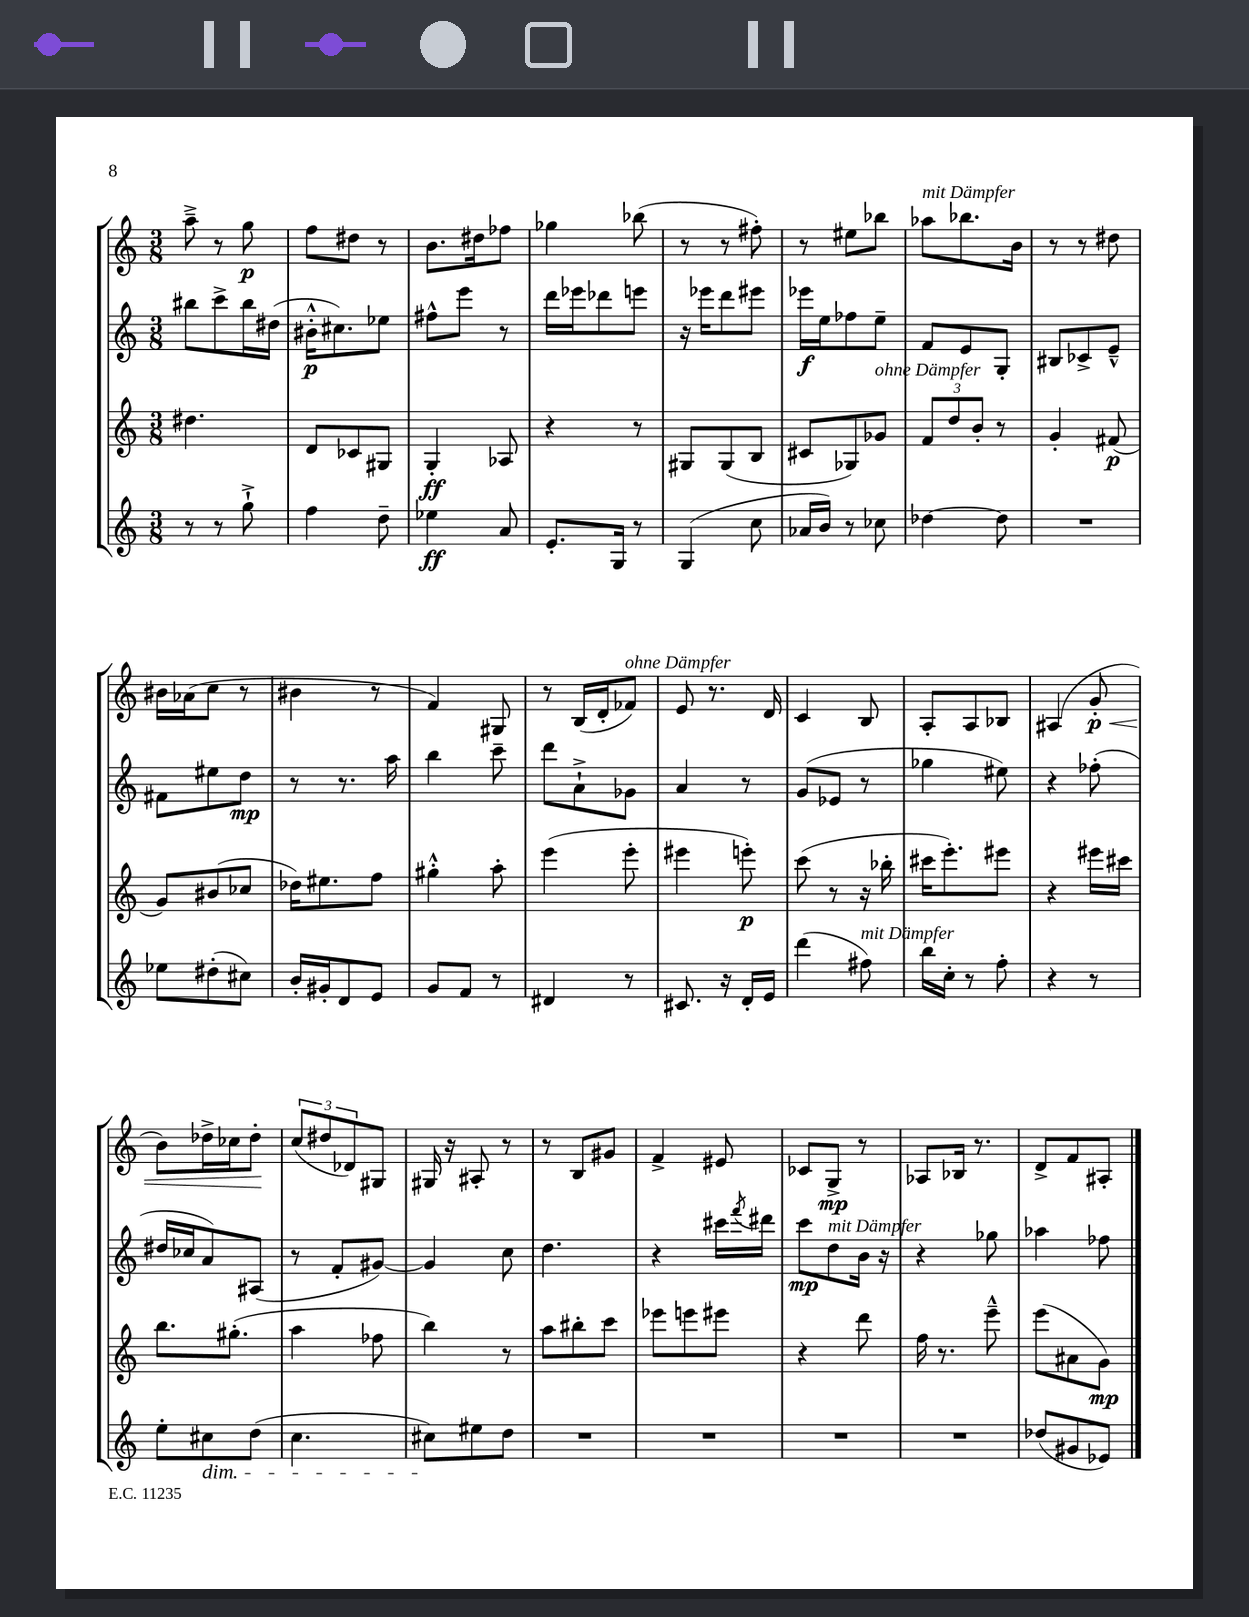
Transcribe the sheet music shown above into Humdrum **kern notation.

**kern	**kern	**kern	**kern
*staff4	*staff3	*staff2	*staff1
*clefG2	*clefG2	*clefG2	*clefG2
*k[]	*k[]	*k[]	*k[]
*M3/8	*M3/8	*M3/8	*M3/8
8r	4.dd#	8bb#	8aa~^
8r	.	8ccc^	8r
8gg`^	.	16bb#	8gg
.	.	(16dd#	.
=	=	=	=
4ff	8d	16b#'^^	8ff
.	.	8.cc#)	.
.	8c-	.	8dd#
8dd~	8G#	8ee-	8r
=	=	=	=
4ee-	4G'	8ff#^^	8.b
.	.	8eee	.
.	.	.	16dd#
8a	8A-	8r	8ff-
=	=	=	=
8.e'	4r	16ddd	4gg-
.	.	16eee-	.
.	.	8ddd-	.
16G	.	.	.
8r	8r	8eee	(8bb-
=	=	=	=
(4G	8G#	16r	8r
.	.	16eee-	.
.	(8G#	8ddd	8r
8cc	8B	8eee#	8ff#')
=	=	=	=
16a-	8c#	16eee-	8r
16b)	.	16ee	.
8r	8G-)	8ff-	8ee#
8cc-	8g-	8ee~	8bb-
=	=	=	=
[4dd-	12f	8f	8aa-
.	12dd	.	.
.	.	8e	8.bb-
.	12b'	.	.
8dd-]	8r	8G'	.
.	.	.	16b
=	=	=	=
4.r	4g'	8B#	8r
.	.	8c-^	8r
.	(8f#	8e~^^	8dd#
=	=	=	=
8ee-	8g)	8f#	16b#
.	.	.	(16a-
(8dd#'	(8b#	8ee#	8cc
8cc#)	8cc-	8dd	8r
=	=	=	=
16b'	16dd-)	8r	4b#
16g#'	8.ee#	.	.
8d	.	8.r	.
8e	8ff	.	8r
.	.	16aa	.
=	=	=	=
8g	4gg#'^^	4bb	4f)
8f	.	.	.
8r	8aa'	8ccc~	8G#
=	=	=	=
4d#	(4eee	8ddd	8r
.	.	8a`^	(16B
.	.	.	16d'
8r	8eee'	8g-	8f-)
=	=	=	=
8.c#	4eee#	4a	8e
.	.	.	8.r
16r	.	.	.
16d'	8eee')	8r	.
16e	.	.	16d
=	=	=	=
(4ddd	(8ccc	(8g	4c
.	8r	8e-	.
8ff#)	16r	8r	8B
.	16bb-'	.	.
=	=	=	=
16bb	16ccc#	4gg-	8A'
16cc'	8.eee')	.	.
8r	.	.	8A
8ff'	8eee#	8ee#)	8B-
=	=	=	=
4r	4r	4r	(4A#
8r	16eee#	(8ff-'	8g'
.	16ccc#	.	.
=	=	=	=
8ee'	8.bb	16dd#	8b)
.	.	16cc-	.
8cc#	.	8a)	16dd-^
.	(8.gg#'	.	16cc-
(8dd	.	(8A#	8dd-'
=	=	=	=
4.cc	4aa	8r	(12cc
.	.	.	12dd#
.	.	8f'	.
.	.	.	12d-)
.	8ff-	[8g#)	8G#
=	=	=	=
8cc#)	4bb)	4g#]	16G#
.	.	.	16r
8ee#	.	.	8A#'
8dd	8r	8cc	8r
=	=	=	=
4.r	8aa	4.dd	8r
.	8bb#'	.	8B
.	8ccc	.	8g#
=	=	=	=
4.r	8eee-	4r	4f^
.	8eee	.	.
.	8eee#	16ccc#	8e#
.	.	8qfff	.
.	.	16ddd#	.
=	=	=	=
4.r	4r	8ccc	8c-
.	.	8dd	8G^
.	8ddd	16b	8r
.	.	16r	.
=	=	=	=
4.r	16ff	4r	8A-
.	8.r	.	.
.	.	.	16B-
.	.	.	8.r
.	8eee~^^	8gg-	.
=	=	=	=
(8dd-	(8eee	4aa-	8d^
8g#	8a#	.	8f
8e-)	8g)	8ff-	8A#'
==	==	==	==
*-	*-	*-	*-
